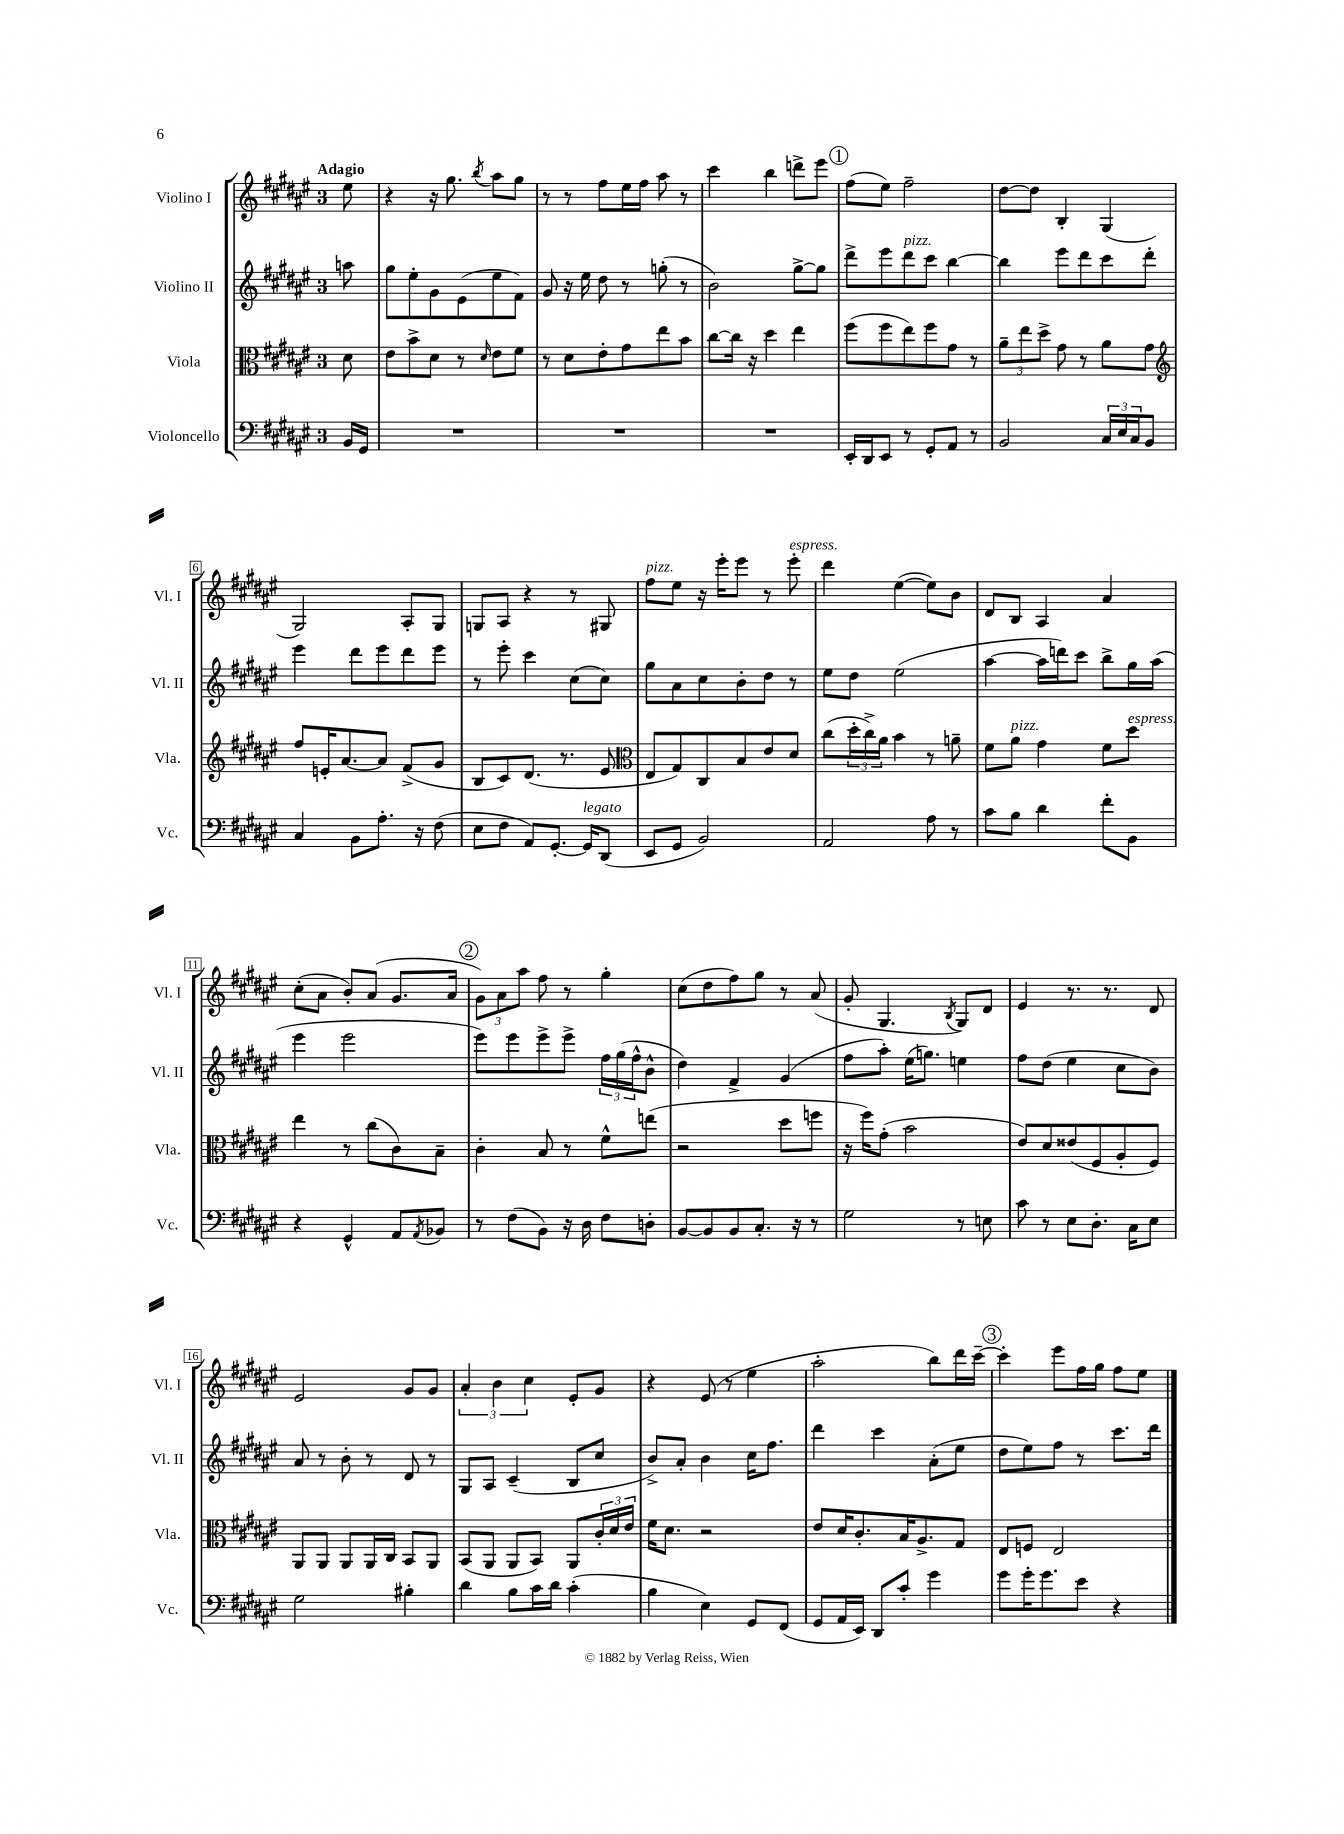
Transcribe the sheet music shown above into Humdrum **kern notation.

**kern	**kern	**kern	**kern
*staff4	*staff3	*staff2	*staff1
*clefF4	*clefC3	*clefG2	*clefG2
*k[f#c#g#d#a#e#]	*k[f#c#g#d#a#e#]	*k[f#c#g#d#a#e#]	*k[f#c#g#d#a#e#]
*M3/4	*M3/4	*M3/4	*M3/4
16BB/LL	8d#\	8aa\	8ee#\
16GG#/JJ	.	.	.
=	=	=	=
2.r	8e#\L	8gg#\L	4r
.	8b^\	8ee#'\	.
.	8d#\J	8g#\	16r
.	.	.	8.gg#\
.	8r	(8e#\	.
.	16qqd#/	.	8qbb/
.	8e#\L	8ee#\	8aa#\L
.	8f#\J	8f#\J)	8gg#\J
=	=	=	=
2.r	8r	8g#/	8r
.	8d#\L	16r	8r
.	.	16ee#\	.
.	8e#'\	8dd#\	8ff#\L
.	8g#\	8r	16ee#\L
.	.	.	16ff#\JJ
.	8ee#\	(8gg'\	8aa#\
.	8b\J	8r	8r
=	=	=	=
2.r	[8cc#\L	2b\)	4ccc#\
.	16cc#\]Jk	.	.
.	16r	.	.
.	4dd#\	.	4bb\
.	4ee#\	[8gg#^\L	8ddd^\L
.	.	8gg#\]J	8eee#\J
=	=	=	=
16EE#'/LL	(8ff#\L	8ddd#^\L	(8ff#\L
16DD#/J	.	.	.
8EE#/J	8ff#\	8eee#\	8ee#\J)
8r	8ee#\)	8ddd#\	2ff#~\
8GG#'/L	8ff#\	8ccc#\J	.
8AA#/J	8g#\J	[4bb\	.
8r	8r	.	.
=	=	=	=
2BB/	12a#~\L	4bb\]	[8dd#\L
.	12ee#\	.	.
.	.	.	8dd#\]J
.	12dd#^\J	.	.
.	8g#\	8eee#\L	4B'/
.	8r	8ddd#\	.
24C#/LL	8a#\L	8ccc#\	(4G#/
24E#/	.	.	.
24C#/J	.	.	.
8BB/J	8g#\J	8ddd#'\J	.
=	=	=	=
*	*clefG2	*	*
4C#/	8ff#/L	4eee#\	2G#/)
.	16e'/K	.	.
.	[8.a#/	.	.
8BB\L	.	8ddd#\L	.
8.A#'\J	8a#/]J	8eee#\	.
.	(8f#^/L	8ddd#\	8A#'/L
16r	.	.	.
(8F#\	8g#/J	8eee#\J	8G#/J
=	=	=	=
8E#\L	8B/L	8r	8G/L
8F#\J	8c#/)	8eee#'\	8A#/J
8AA#/L)	(8.d#/J	4ccc#\	4r
[8.GG#'/J	.	.	.
.	8.r	.	.
.	.	(8cc#\L	8r
16GG#/]LK	.	.	.
(8DD#/J	8e#/	8cc#\J)	8G#/
=	=	=	=
*	*clefC3	*	*
8EE#/L	8E#/L	8gg#\L	8ff#\L
8GG#/J	8G#/)	8a#\	8ee#\J
2BB/)	8C#/	8cc#\	16r
.	.	.	16eee#'\LK
.	8B/	8b'\	8eee#\J
.	8e#/	8dd#\J	8r
.	8d#/J	8r	8eee#'\
=	=	=	=
2AA#/	(8cc#\L	8ee#\L	4ddd#\
.	24dd#'\L	8dd#\J	.
.	24cc#^\)	.	.
.	24a#\JJ	.	.
.	4b\	(2ee#\	([4ee#\
8A#\	8r	.	8ee#\]L)
8r	8a~\	.	8b\J
=	=	=	=
8c#\L	8f#\L	[4aa#\	8d#/L
8B\J	8a#\J	.	8B/J
4d#\	4g#\	16aa#\]LL	4A#/
.	.	16ddd\J)	.
.	.	8ccc#\J	.
8f#'\L	8f#\L	8bb^\L	4a#/
8BB\J	8dd#\J	16gg#\L	.
.	.	(16aa#\JJ	.
=	=	=	=
4r	4ee#\	4eee#\	(8cc#'\L
.	.	.	8a#\J
4GG#^^/	8r	2eee#\	8b'/L)
.	(8cc#\L	.	(8a#/J
8AA#/L	8c#\)	.	8.g#/L
8qAA#/	.	.	.
8BB-/J	8B~\J	.	.
.	.	.	16a#/Jk
=	=	=	=
8r	4c#'\	8eee#\L)	12g#\L)
.	.	.	12a#\
(8F#\L	.	8eee#\	.
.	.	.	12aa#\J
8BB\J)	8B/	8eee#^\	8ff#\
16r	8r	8eee#^\J	8r
16D#\	.	.	.
8F#\L	8f#^^\L	24ff#\LL	4gg#'\
.	.	(24gg#\	.
.	.	24ff#^^\J	.
8D'\J	(8ee\J	8b^^\J	.
=	=	=	=
[8BB/L	2r	4dd#\)	(8cc#\L
8BB/]	.	.	8dd#\
8BB/	.	4f#^/	8ff#\)
8.C#'/J	.	.	8gg#\J
.	8dd#\L	(4g#/	8r
16r	.	.	.
8r	8ff\J	.	(8a#/
=	=	=	=
2G#\	16r	8ff#\L	8g#'/
.	16ff#\LK)	.	.
.	(8g#'\J	8aa#'\J)	4.G#/
.	2b\	(16ee#\LK	.
.	.	8.gg\J)	.
.	.	.	8qB/
8r	.	4ee\	8G#/L)
8E\	.	.	8d#/J
=	=	=	=
8c#\	8e#/L)	8ff#\L	4e#/
8r	8d#/	(8dd#\J	.
8E#\L	(8e##/	4ee#\	8.r
8.D#'\J	8F#/	.	.
.	.	.	8.r
.	8A#'/	8cc#\L	.
16C#\LK	.	.	.
8E#\J	8F#/J)	8b\J)	8d#/
=	=	=	=
2G#\	8AA#/L	8a#/	2e#/
.	8AA#/J	8r	.
.	8AA#/L	8b'\	.
.	16AA#/L	8r	.
.	16C#/JJ	.	.
4B#'\	8BB/L	8d#/	8g#/L
.	8AA#/J	8r	8g#/J
=	=	=	=
4d#\	(8BB/L	8G#/L	6a#'/
.	8AA#/J	8A#/J	.
.	.	.	6b\
8B\L	8AA#/L	(4c#~/	.
.	.	.	6cc#\
16c#\L	8BB/J)	.	.
16d#\JJ	.	.	.
(4c#'\	8AA#/L	8B/L	8e#'/L
.	24c#'/L	8cc#/J	8g#/J
.	24d#/	.	.
.	24e#/JJ	.	.
=	=	=	=
4B\	16f#\LK	8b^/L)	4r
.	8.d#\J	.	.
.	.	8a#'/J	.
4E#\)	2r	4b\	(8e#/
.	.	.	8r
8GG#/L	.	16cc#\LK	4ee#\
.	.	8.ff#\J	.
(8FF#/J	.	.	.
=	=	=	=
8GG#/L	8e#/L	4ddd#\	2aa#'\
16AA#/L	16d#/K	.	.
16EE#/JJ)	8.c#'/	.	.
8DD#/L	.	4ccc#\	.
8c#'/J	16B/K	.	.
.	8.A#^/	.	.
4g#\	.	(8a#'\L	8bb\L)
.	8G#/J	8ee#\J	16ddd#\L
.	.	.	[16ccc#~\JJ
=	=	=	=
8g#\L	8E#/L	8dd#\L	4ccc#'\]
16g#'\K	8F/J	8ee#\)	.
8.g#\	.	.	.
.	2E#/	8ff#\J	8eee#\L
8e#\J	.	8r	16ff#\L
.	.	.	16gg#\JJ
4r	.	8.ccc#\L	8ff#\L
.	.	.	8ee#\J
.	.	16ddd#\Jk	.
==	==	==	==
*-	*-	*-	*-
